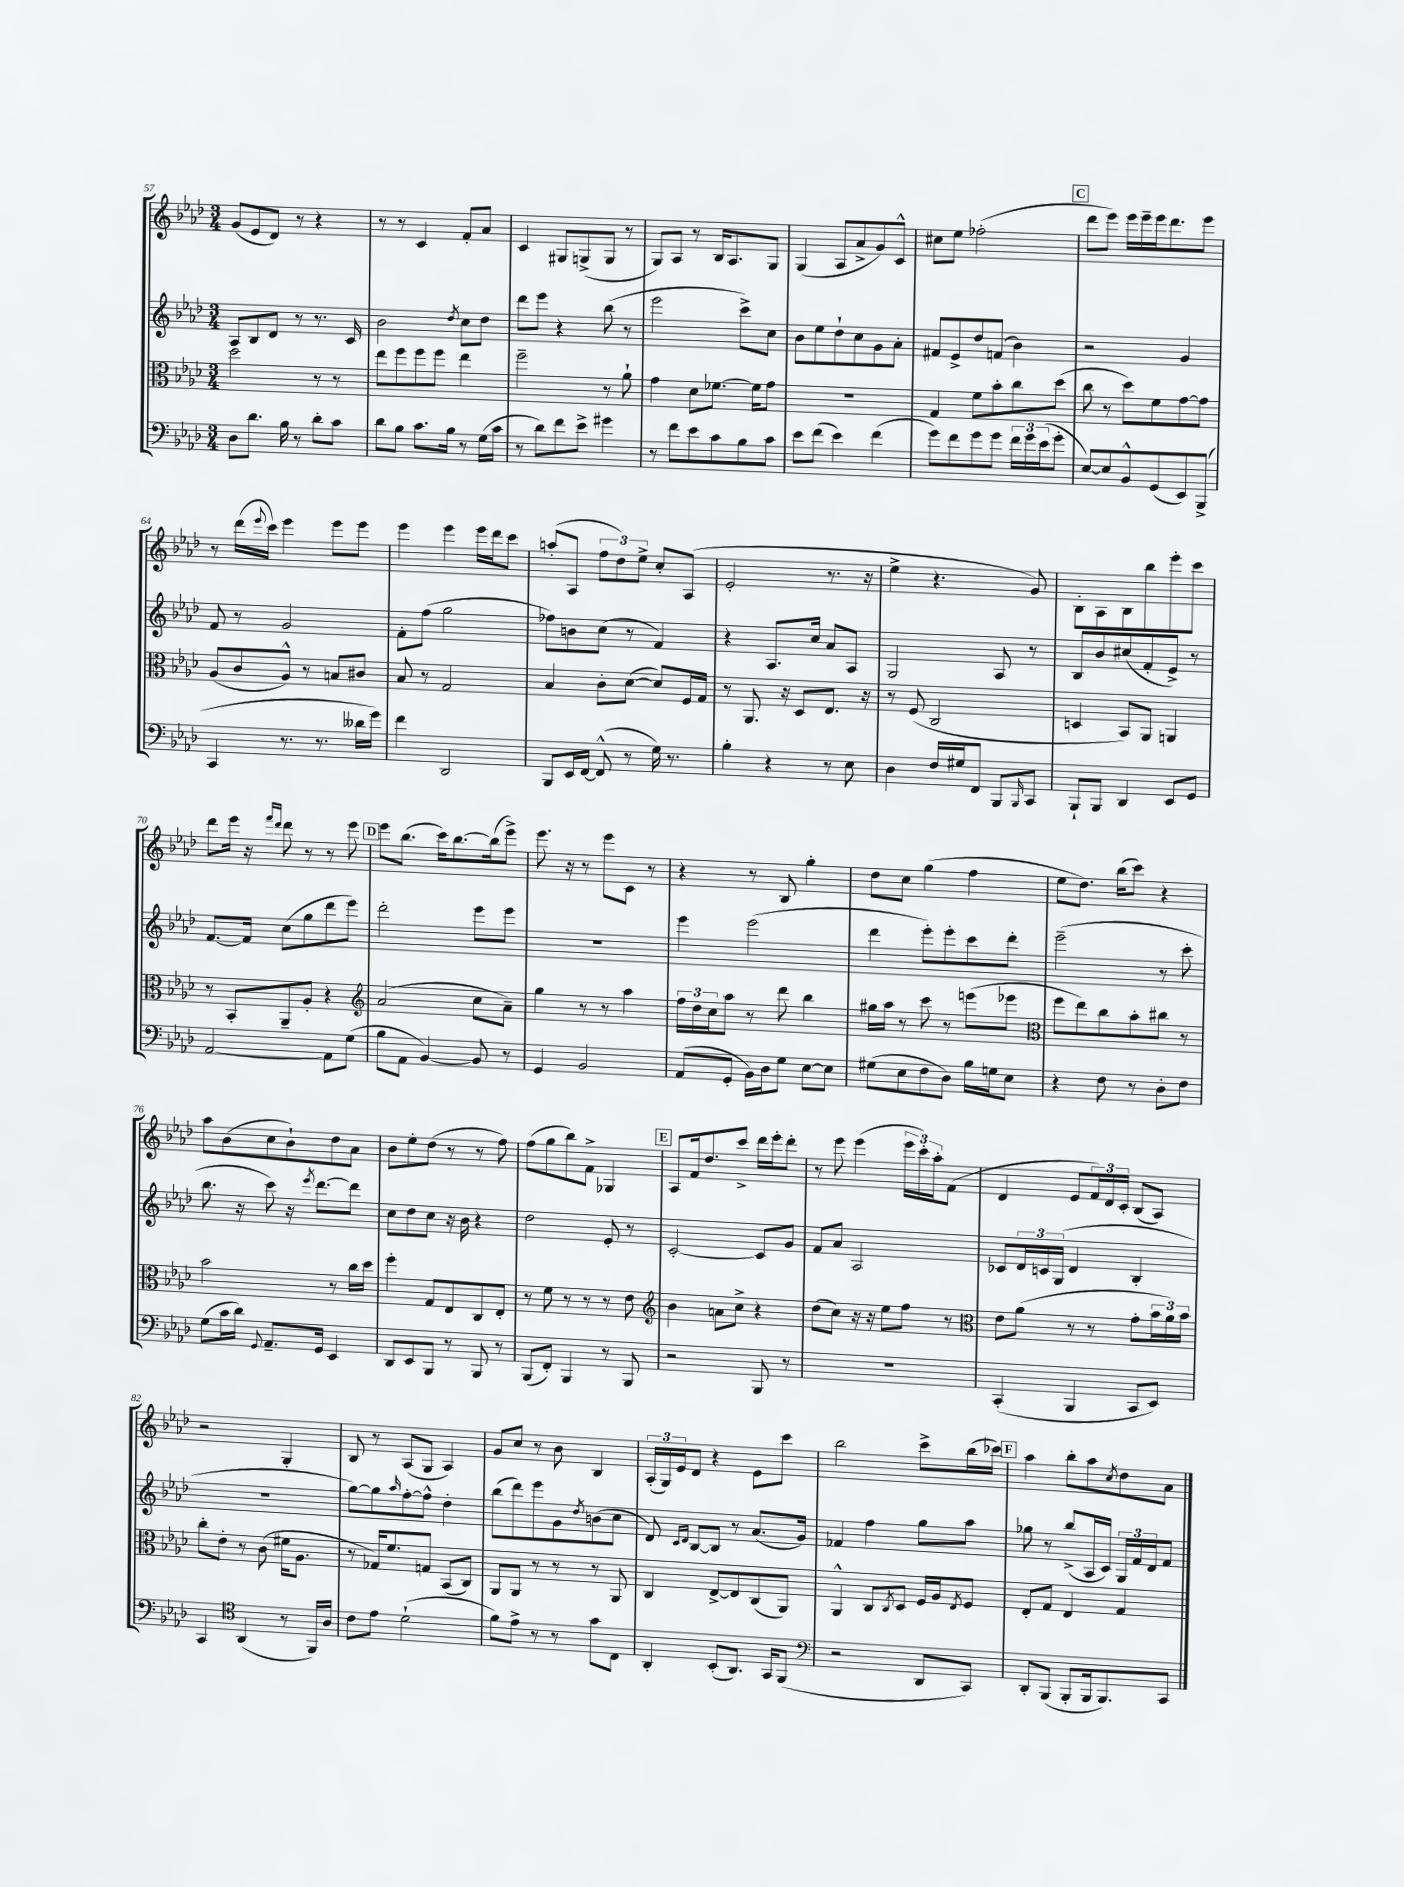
<<
\new StaffGroup <<
\new Staff = "s0" {
    \clef treble \key aes \major \numericTimeSignature \time 3/4
    g'8( ees'8 des'8) r8 r4 |
    r8 r8 c'4 f'8-. aes'8 |
    c'4 gis8 g8->( g8 r8 |
    g8) aes8 r8 bes16 aes8. g8 |
    g4( aes8 aes'8-> g'8) c'8-^ |
    cis''8 ees''8 fes''2-.( |
    \mark \markup { \box "C" } des'''8 ees'''8) ees'''16 ees'''16-- ees'''16 des'''8. ees'''8 |
    r8 des'''16( \appoggiatura { ees'''8 } c'''16) ees'''4 ees'''8 ees'''8 |
    ees'''4 ees'''4 ees'''16 des'''16 c'''8 |
    a''8-.( aes8 \tuplet 3/2 { f''8 des''8) ees''8-> } c''8-. aes8( |
    ees'2-. r8. r16 |
    ees''4-> r4. g'8) |
    bes8-. aes8 bes8 bes''8 ees'''8-. c'''8 |
    des'''8 ees'''16 r16 \grace { f'''16 des'''16 } des'''8 r8 r8 ees'''8 |
    \mark \markup { \box "D" } ees'''8 bes''8.( c'''16) bes''8.~ bes''16( ees'''8->) |
    ees'''8. r16 r8 ees'''8 c'8 r8 |
    r4 r8 bes8 g''4-. |
    des''8 c''8 g''4( f''4 |
    ees''8 des''8.) bes''16( c'''8) r4 |
    aes''8 bes'8( c''8 bes'8-!) des''8 aes'8 |
    bes'8 ees''8-. des''8( r8 r8 f''8) |
    f''8( g''8 bes''8) f'8-> ges4 |
    \mark \markup { \box "E" } aes8 f'16 des''8. c'''8-> des'''16 ees'''16-. des'''8-. |
    r8 ees'''8 ees'''4( \tuplet 3/2 { ees'''16 c'''16-.) aes''16-. } f'8( |
    des'4 ees'8 \tuplet 3/2 { f'16) des'16 c'16-. } bes8( aes8) |
    r2 g4-. |
    bes8 r8 aes8( g8 aes4) |
    g'8 c''8 r8 bes'8 bes4 |
    \tuplet 3/2 { aes16-.( g16) ees'16 } des'8 r4 ees'8 c'''8 |
    bes''2 c'''8-> bes''16( ces'''16) |
    \mark \markup { \box "F" } aes''4 bes''8-. aes''8 \acciaccatura { c''8 } des''8 aes'8 \bar "|." |
}
\new Staff = "s1" {
    \clef treble \key aes \major \numericTimeSignature \time 3/4
    aes8 bes8 des'8 r8 r8. c'16 |
    bes'2 \acciaccatura { des''8 } c''8 des''8 |
    des'''8 ees'''8 r4 bes''8( r8 |
    ees'''2 c'''8->) c''8 |
    bes'8 ees''8 des''8-! c''8 g'8 aes'8-. |
    fis'8 ees'8-> des''8 f'8( bes'4) |
    \mark \markup { \box "C" } r2 g'4 |
    f'8 r8 g'2 |
    f'8-. f''8( g''2 |
    fes''8) b'8 c''8( r8 f'4) |
    r4 aes8. c''16 aes'8 aes8 |
    g2 aes8 r8 |
    bes8 bes'8 cis''8( f'8-. ees'8->) r8 |
    f'8.~ f'16 c''8( g''8 des'''8 ees'''8) |
    \mark \markup { \box "D" } des'''2-. ees'''8 ees'''8 |
    R2. |
    ees'''4 ees'''2( |
    des'''4 ees'''8-.) ees'''8-. c'''8 des'''8-. |
    ees'''2--( r8 c'''8-. |
    bes''8. r16 c'''8) r16 \acciaccatura { ees'''8 } des'''8.~ des'''8 |
    c''8 des''8 c''8 r16 bes'16 r4 |
    des''2 ees'8-. r8 |
    \mark \markup { \box "E" } c'2~-. c'8 g'8 |
    f'8 aes'8 aes2 |
    ces'8 \tuplet 3/2 { des'16 c'16 g16( } des'4 bes4-. |
    R2. |
    g''8~) g''8 \grace { aes''16 } f''8~-. f''8-^ des''4-. |
    bes''8( des'''8) ees'''8 g'8 \acciaccatura { des''8 } b'8( c''8 |
    des'8) \grace { c'16 des'16 } bes8~ bes8 r8 aes'8.( g'16) |
    fes'4 f''4 g''8 aes''8 |
    \mark \markup { \box "F" } ges''8 r8 bes''8->( aes16 c'16) \tuplet 3/2 { g16 f'16 des'16 } f'8 \bar "|." |
}
\new Staff = "s2" {
    \clef alto \key aes \major \numericTimeSignature \time 3/4
    des''2 r8 r8 |
    ees''8 f''8 f''8 f''8 ees''4 |
    f''2-- r8 aes'8-! |
    g'4 des'8 fes'8.~ fes'16 g'8 |
    R2. |
    g4 f'8 bes'8-. c''8 des''8( |
    \mark \markup { \box "C" } c''8 r8 des''8) f'8 g'8~ g'8 |
    aes8( c'8 aes8-^) r8 b8 cis'8 |
    bes8 r8 g2 |
    bes4 c'8-. des'8~( des'8) f16 g16 |
    r8 aes,8. r16 des8 ees8. r16 |
    r8 f8( c2 |
    d4 bes,8) aes,8 a,4 |
    r8 bes,8-. aes,8-- aes8-. r4 |
    \mark \markup { \box "D" } \clef treble aes'2( c''8 aes'8--) |
    g''4 r8 r8 aes''4 |
    \tuplet 3/2 { f''16 des''16 c''16 } aes''8 r8 des'''8 bes''4 |
    gis''16 aes''16 r8 c'''8 r8 e'''8( ees'''8 |
    \clef alto f''8 ees''8) c''8 bes'8-. cis''8 r8 |
    bes'2 r8 c''16 des''16 |
    f''4-. g8 ees8 c8 ees8-. |
    r8 f'8 r8 r8 r8 ees'8 |
    \mark \markup { \box "E" } \clef treble bes'4 a'8 c''8-> r4 |
    des''8( c''8) r16 r16 ees''8 f''8 r8 |
    \clef alto ees'8 aes'8( r8 r8 g'8-. \tuplet 3/2 { bes'16 aes'16) bes'16 } |
    c''8-. ees'8-. r8 c'8( fis'16 aes8. |
    r8 ges16) f'8. g8 bes,8( c8) |
    aes,8 aes,8 r8 r8 r8 aes,8 |
    c4 ees8~-> ees8 c8( aes,8) |
    aes,4-^ c8 \acciaccatura { c8 } des8 f16 aes16 \acciaccatura { ees8 } f8 |
    \mark \markup { \box "F" } ees8-. g8 ees4 g4 \bar "|." |
}
\new Staff = "s3" {
    \clef bass \key aes \major \numericTimeSignature \time 3/4
    des8 des'8. bes16 r8 des'8-. c'8 |
    des'8 bes8 c'8. bes16 r8 g16( c'16 |
    r8 des'8) f'8 ees'8-> gis'4 |
    r8 f'8 ees'8 c'8 bes8 c'8 |
    ees'8 f'8( ees'4) f'4( |
    g'8) f'8 g'8 g'8 \tuplet 3/2 { f'16 g'16 ees'16( } g'8-. |
    \mark \markup { \box "C" } ees8~) ees8 bes,8-^ g,8( ees,8) bes,,8->( |
    c,4 r8. r8. deses'16 g'16) |
    f'4 des,2 |
    bes,,8 ees,16 f,16~ f,8-^( r8 g16) r8. |
    bes4-. r4 r8 ees8 |
    des4 f16 gis16 f,8 bes,,8 \grace { bes,,16 } c,8 |
    bes,,8-! bes,,8 des,4 ees,8 g,8 |
    aes,2~ aes,8 g8( |
    \mark \markup { \box "D" } bes8 aes,8 bes,4~) bes,8 r8 |
    g,4 bes,2 |
    aes,8( g,8-. bes,16) des16 g8 ees8~ ees8 |
    gis8( ees8 f8 des8) bes16 g16 ees8 |
    r4 f8 r8 des8-. f8 |
    g8( c'16 des'16) \appoggiatura { g,8 } aes,8.-- g,16 ees,4 |
    des,8 ees,8 bes,,8 r8 bes,,8 r8 |
    bes,,8( f,8-.) bes,,4 r8 bes,,8 |
    \mark \markup { \box "E" } r2 bes,,8 r8 |
    R2. |
    c,4-.( bes,,4 c,8 ees,8) |
    c,4 \clef tenor aes,4( r8 f,16) aes16 |
    c'8 ees'8 des'2-!( |
    f'8) ees'8-> r8 r8 g'8 c8 |
    aes,4-. bes,8-.( aes,8.) g,16 f,8( |
    \clef bass r2 des,8 c,8) |
    \mark \markup { \box "F" } des,8-. bes,,8( bes,,8-. bes,,16 bes,,8.) c,8 \bar "|." |
}
>>
>>
\layout { \context { \Score currentBarNumber = #57 } }
